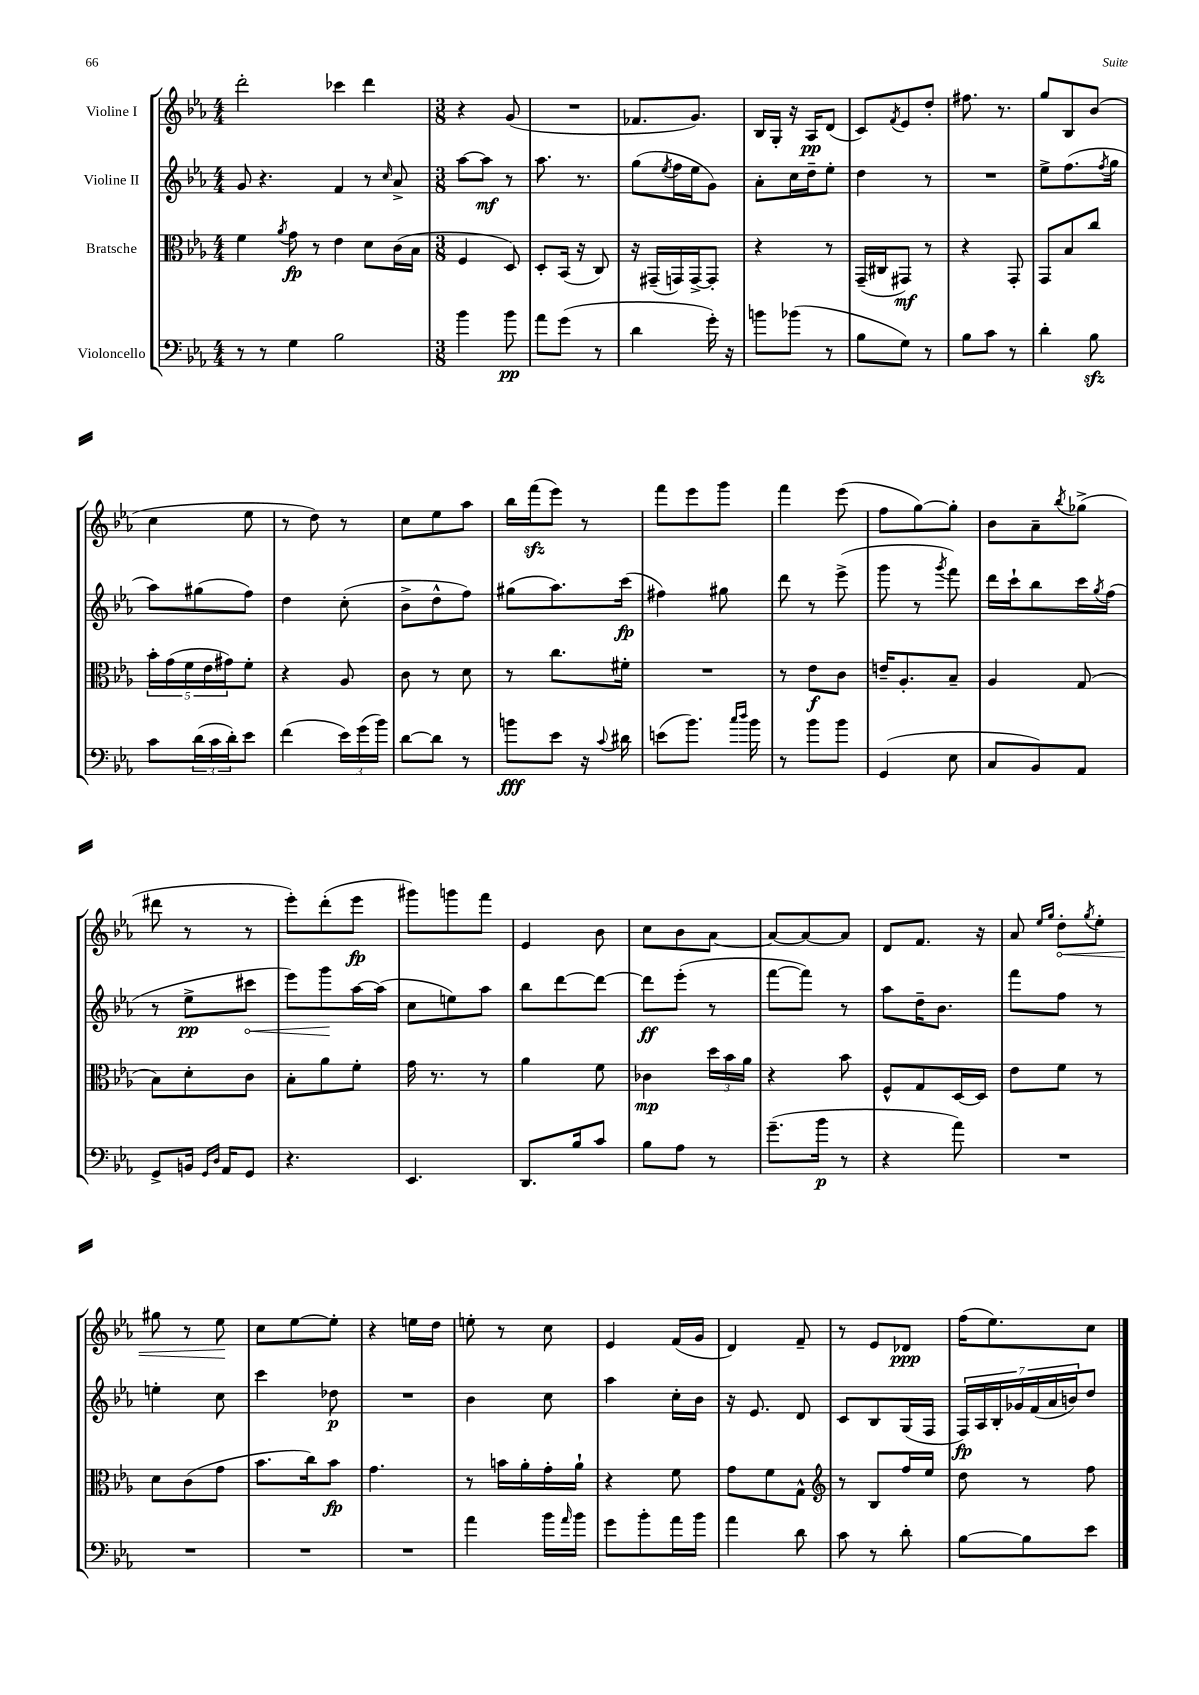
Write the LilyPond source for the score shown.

<<
\new StaffGroup <<
\new Staff = "s0" \with { instrumentName = "Violine I" } {
    \clef treble \key ees \major \numericTimeSignature \time 4/4
    d'''2-. ces'''4 d'''4 |
    \numericTimeSignature \time 3/8 r4 g'8( |
    R4. |
    fes'8. g'8.) |
    bes16 g16-. r16 aes16\pp d'8( |
    c'8) \acciaccatura { f'8 } ees'8 d''8-. |
    fis''8. r8. |
    g''8 bes8 bes'8( |
    c''4 ees''8 |
    r8 d''8) r8 |
    c''8 ees''8 aes''8 |
    bes''16 f'''16\sfz( ees'''8) r8 |
    f'''8 ees'''8 g'''8 |
    f'''4 ees'''8( |
    f''8 g''8~) g''8-. |
    bes'8 aes'8-- \acciaccatura { bes''8 } ges''8->( |
    dis'''8 r8 r8 |
    ees'''8-.) d'''8-.( ees'''8\fp |
    gis'''8) g'''8 f'''8 |
    ees'4 bes'8 |
    c''8 bes'8 aes'8~ |
    aes'8~ aes'8~ aes'8 |
    d'8 f'8. r16 |
    aes'8 \grace { ees''16 g''16 } \once \override Hairpin.circled-tip = ##t d''8-.\< \acciaccatura { g''8 } ees''8-. |
    gis''8 r8 ees''8\! |
    c''8 ees''8~ ees''8-. |
    r4 e''16 d''16 |
    e''8-. r8 c''8 |
    ees'4 f'16( g'16 |
    d'4) f'8-- |
    r8 ees'8 des'8\ppp |
    f''16( ees''8.) c''8 \bar "|." |
}
\new Staff = "s1" \with { instrumentName = "Violine II" } {
    \clef treble \key ees \major \numericTimeSignature \time 4/4
    g'8 r4. f'4 r8 \grace { c''16 } aes'8-> |
    \numericTimeSignature \time 3/8 aes''8~ aes''8\mf r8 |
    aes''8. r8. |
    g''8( \acciaccatura { ees''8 } f''16 ees''16 g'8) |
    aes'8-. c''16 d''16-- ees''8-. |
    d''4 r8 |
    R4. |
    ees''8-> f''8.( \acciaccatura { f''8 } g''16 |
    aes''8) gis''8( f''8) |
    d''4 c''8-.( |
    bes'8-> d''8-^ f''8) |
    gis''8( aes''8.) c'''16\fp( |
    fis''4) gis''8 |
    d'''8 r8 ees'''8->( |
    g'''8 r8 \acciaccatura { g'''8 } f'''8) |
    d'''16 c'''16-! bes''8 c'''16 \acciaccatura { g''8 } f''16( |
    r8 ees''8->\pp \once \override Hairpin.circled-tip = ##t cis'''8\< |
    ees'''8) g'''8\! aes''16~ aes''16( |
    c''8 e''8) aes''8 |
    bes''8 d'''8~ d'''8~ |
    d'''8\ff ees'''8-.( r8 |
    f'''8~ f'''8) r8 |
    aes''8 d''16-- bes'8. |
    f'''8 f''8 r8 |
    e''4-. c''8 |
    c'''4 des''8\p |
    R4. |
    bes'4 c''8 |
    aes''4 c''16-. bes'16 |
    r16 ees'8. d'8 |
    c'8 bes8 g16( f16 |
    \tuplet 7/4 { f16\fp) aes16 bes16-. ges'16 f'16( aes'16 b'16) } d''8 \bar "|." |
}
\new Staff = "s2" \with { instrumentName = "Bratsche" } {
    \clef alto \key ees \major \numericTimeSignature \time 4/4
    f'4 \acciaccatura { aes'8 } g'8\fp r8 ees'4 d'8 c'16( bes16 |
    \numericTimeSignature \time 3/8 f4 d8) |
    d8-. bes,16( r16 c8) |
    r16 gis,16--( g,16) g,16~-> g,8-. |
    r4 r8 |
    g,16--( cis16 gis,8\mf) r8 |
    r4 g,8-. |
    g,8 bes8 c''8 |
    \tuplet 5/4 { bes'16-. g'16( f'16 ees'16 gis'16) } f'8-. |
    r4 aes8 |
    c'8 r8 d'8 |
    r8 c''8. fis'16-. |
    R4. |
    r8 ees'8\f c'8 |
    e'16-- aes8.-. bes8-- |
    aes4 g8( |
    bes8) d'8-. c'8 |
    bes8-. aes'8 f'8-. |
    g'16 r8. r8 |
    aes'4 f'8 |
    ces'4\mp \tuplet 3/2 { d''16 bes'16 aes'16 } |
    r4 bes'8 |
    f8-^ g8 d16~ d16 |
    ees'8 f'8 r8 |
    d'8 c'8( g'8 |
    bes'8. c''16) bes'8\fp |
    g'4. |
    r8 b'16 aes'16-. g'16-. aes'16-! |
    r4 f'8 |
    g'8 f'8 g8-^ |
    \clef treble r8 bes8 f''16 ees''16 |
    d''8 r8 f''8 \bar "|." |
}
\new Staff = "s3" \with { instrumentName = "Violoncello" } {
    \clef bass \key ees \major \numericTimeSignature \time 4/4
    r8 r8 g4 bes2 |
    \numericTimeSignature \time 3/8 bes'4 bes'8\pp |
    aes'8 g'8( r8 |
    d'4 g'16-.) r16 |
    b'8 bes'8( r8 |
    bes8 g8) r8 |
    bes8 c'8 r8 |
    d'4-. bes8\sfz |
    c'8 \tuplet 3/2 { d'16( c'16 d'16-.) } ees'8 |
    f'4( \tuplet 3/2 { ees'16) g'16( bes'16) } |
    d'8~ d'8 r8 |
    b'8\fff ees'8 r16 \appoggiatura { c'8 } dis'16 |
    e'8( bes'8.) \grace { c''16 d''16 } bes'16 |
    r8 bes'8 bes'8 |
    g,4( ees8 |
    c8 bes,8) aes,8 |
    g,8-> b,16 \grace { g,16 d16 } aes,16 g,8 |
    r4. |
    ees,4. |
    d,8. bes16 c'8 |
    bes8 aes8 r8 |
    g'8.--( bes'16\p r8 |
    r4 aes'8) |
    R4. |
    R4. |
    R4. |
    R4. |
    aes'4 bes'16 \grace { aes'16 } bes'16 |
    g'8 bes'8-. aes'16 bes'16 |
    aes'4 d'8 |
    c'8 r8 d'8-. |
    bes8~ bes8 ees'8 \bar "|." |
}
>>
>>
\layout { \context { \Score \remove "Bar_number_engraver" } }
